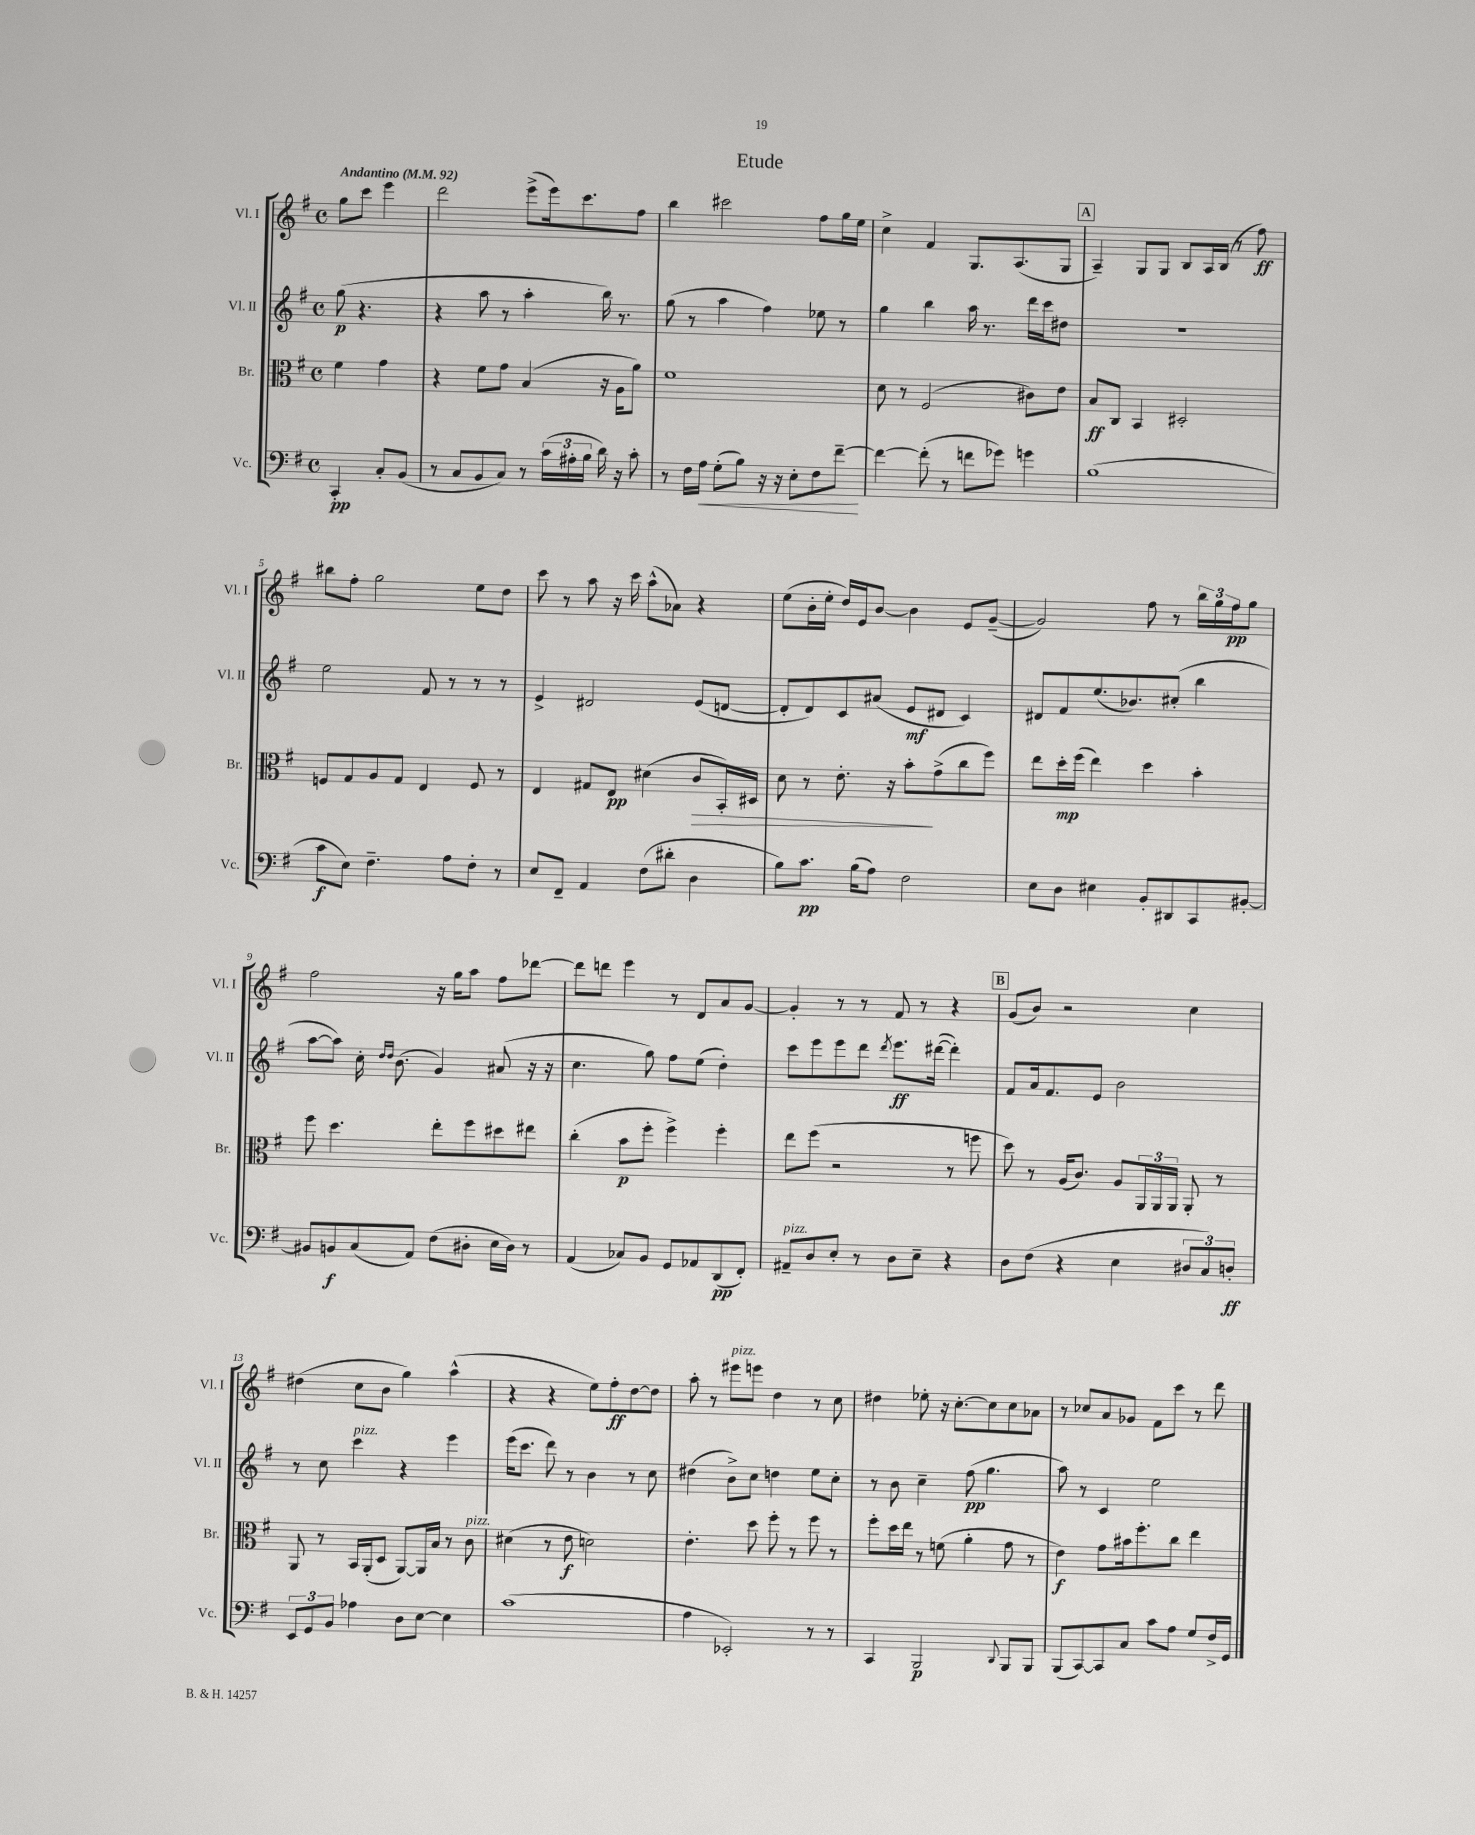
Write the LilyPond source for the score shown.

\header { title = "Etude" }
<<
\new StaffGroup <<
\new Staff = "s0" \with { instrumentName = "Vl. I" shortInstrumentName = "Vl. I" } {
    \clef treble \key g \major \defaultTimeSignature \time 4/4 \partial 2 \tempo "Andantino" 4 = 92
    g''8 c'''8 e'''4 |
    d'''2 e'''8->( e'''16) c'''8. fis''8 |
    b''4 cis'''2 fis''8 g''16 e''16 |
    c''4-> fis'4 g8. a8.( g8 |
    \mark \markup { \box "A" } a4--) g8 g8 b8 a16 b16( r8 fis''8\ff) |
    bis''8 fis''8-. g''2 e''8 d''8 |
    c'''8 r8 a''8 r16 c'''16 a''8-^( aes'8) r4 |
    e''8( b'16-. e''16-. d''16) e'16 b'8~ b'4 e'8 g'8~--( |
    g'2) fis''8 r8 \tuplet 3/2 { b''16 g''16 fis''16\pp } g''8 |
    fis''2 r16 g''16 a''8 fis''8 des'''8~ |
    des'''8 d'''8 e'''4 r8 d'8 a'8 g'8~ |
    g'4-. r8 r8 fis'8 r8 r4 |
    \mark \markup { \box "B" } g'8( b'8) r2 c''4 |
    dis''4( c''8 b'8 g''4) a''4-^( |
    r4 r4 e''8) fis''8-.\ff d''8~ d''8 |
    a''8-. r8 eis'''8^\markup { \italic "pizz." } e'''8 d''4 r8 c''8 |
    dis''4 ees''8-. r16 c''8.~-. c''8 c''8 aes'8 |
    r8 ces''8 a'8 ges'8 fis'8 c'''8 r8 d'''8 \bar "|." |
}
\new Staff = "s1" \with { instrumentName = "Vl. II" shortInstrumentName = "Vl. II" } {
    \clef treble \key g \major \defaultTimeSignature \time 4/4 \partial 2
    g''8\p( r4. |
    r4 a''8 r8 a''4-. b''16) r8. |
    g''8( r8 a''4 fis''4) ees''8 r8 |
    g''4 b''4 a''16 r8. d'''16 c'''16 dis''8 |
    \mark \markup { \box "A" } R1 |
    e''2 fis'8 r8 r8 r8 |
    e'4-> dis'2 e'8( d'8~ |
    d'8-. d'8) c'8 ais'8( e'8\mf dis'8 c'4) |
    dis'8 fis'8 e''8.( bes'8.) cis''8-.( b''4 |
    a''8~ a''8) c''16-. \grace { d''16 d''16 } b'8.( g'4) ais'8( r16 r16 |
    c''4. g''8) fis''8 e''8( d''4-.) |
    c'''8 e'''8 e'''8 d'''8 \acciaccatura { d'''8 } e'''8.\ff dis'''16~( dis'''4-.) |
    \mark \markup { \box "B" } fis'8 a'16 fis'8. e'8 b'2 |
    r8 c''8 c'''4^\markup { \italic "pizz." } r4 e'''4 |
    e'''16( c'''8. d'''8) r8 b'4 r8 c''8 |
    dis''4( b'8->) c''8 d''4 e''8 c''8-. |
    r8 b'8 c''4-- fis''8\pp( g''4. |
    a''8) r8 c'4 e''2 \bar "|." |
}
\new Staff = "s2" \with { instrumentName = "Br." shortInstrumentName = "Br." } {
    \clef alto \key g \major \defaultTimeSignature \time 4/4 \partial 2
    fis'4 g'4 |
    r4 fis'8 g'8 b4( r16 a16 a'8) |
    fis'1 |
    d'8 r8 fis2( cis'8) e'8 |
    \mark \markup { \box "A" } b8\ff c8 b,4 dis2-. |
    f8 g8 a8 g8 e4 f8 r8 |
    e4 gis8 e8\pp dis'4( c'8\> b,16-.) dis16 |
    d'8 r8 e'8.-. r16 b'8-.\! g'8->( c''8 fis''8) |
    e''8 d''16-.\mp fis''16( e''4) d''4 b'4-. |
    fis''8 d''4. e''8-. fis''8 dis''8 eis''8 |
    c''4-.( b'8\p fis''8-. fis''4->) fis''4-. |
    e''8 fis''8( r2 r8 f''8 |
    \mark \markup { \box "B" } d''8) r8 a16( c'8.) a8 \tuplet 3/2 { a,16 a,16 a,16 } a,8-. r8 |
    a,8 r8 b,16 a,16-.( d8 a,8~) a,16 b16 r8 c'8^\markup { \italic "pizz." } |
    dis'4( r8 e'8\f d'2) |
    e'4.-. d''8 fis''8-. r8 fis''8 r8 |
    fis''8-. d''16 e''16 r8 f'8( a'4-. g'8 r8 |
    e'4\f) g'8 bis'16 fis''8.-. c''8 e''4 \bar "|." |
}
\new Staff = "s3" \with { instrumentName = "Vc." shortInstrumentName = "Vc." } {
    \clef bass \key g \major \defaultTimeSignature \time 4/4 \partial 2
    c,4-.\pp c8-. b,8( |
    r8 c8 b,8 c8) r8 \tuplet 3/2 { c'16( ais16-. b16 } d'16) r16 c'8-. |
    r8 fis16 a16\< g8-.( b8) r16 r16 e8-. fis8 fis'8~--\! |
    fis'4~ fis'8-.( r8 f'8 ges'8) g'4 |
    \mark \markup { \box "A" } b1( |
    c'8\f e8) fis4.-- a8 fis8-. r8 |
    e8 fis,8-- a,4 fis8( dis'8-. d4 |
    b8) c'8.\pp b16( a8) fis2 |
    e8 d8 eis4 b,8-. dis,8 c,8 bis,8~-. |
    bis,8 b,8\f c8( a,8) fis8( dis8-. e16 dis16) r8 |
    a,4( ces8) b,8 g,8 aes,8 d,8\pp( fis,8-.) |
    ais,8--^\markup { \italic "pizz." } d8 e8-. r8 d8 e8-- r4 |
    \mark \markup { \box "B" } d8 fis8( r4 e4 \tuplet 3/2 { dis8 c8) d8-.\ff } |
    \tuplet 3/2 { e,8 g,8 b,8 } aes4 d8 e8~ e4 |
    c'1( |
    a4 ees,2-.) r8 r8 |
    c,4 b,,2\p \appoggiatura { d,8 } b,,8 b,,8 |
    b,,8( c,8~) c,8 c8 c'8 a8 g8 fis16-> g,16 \bar "|." |
}
>>
>>
